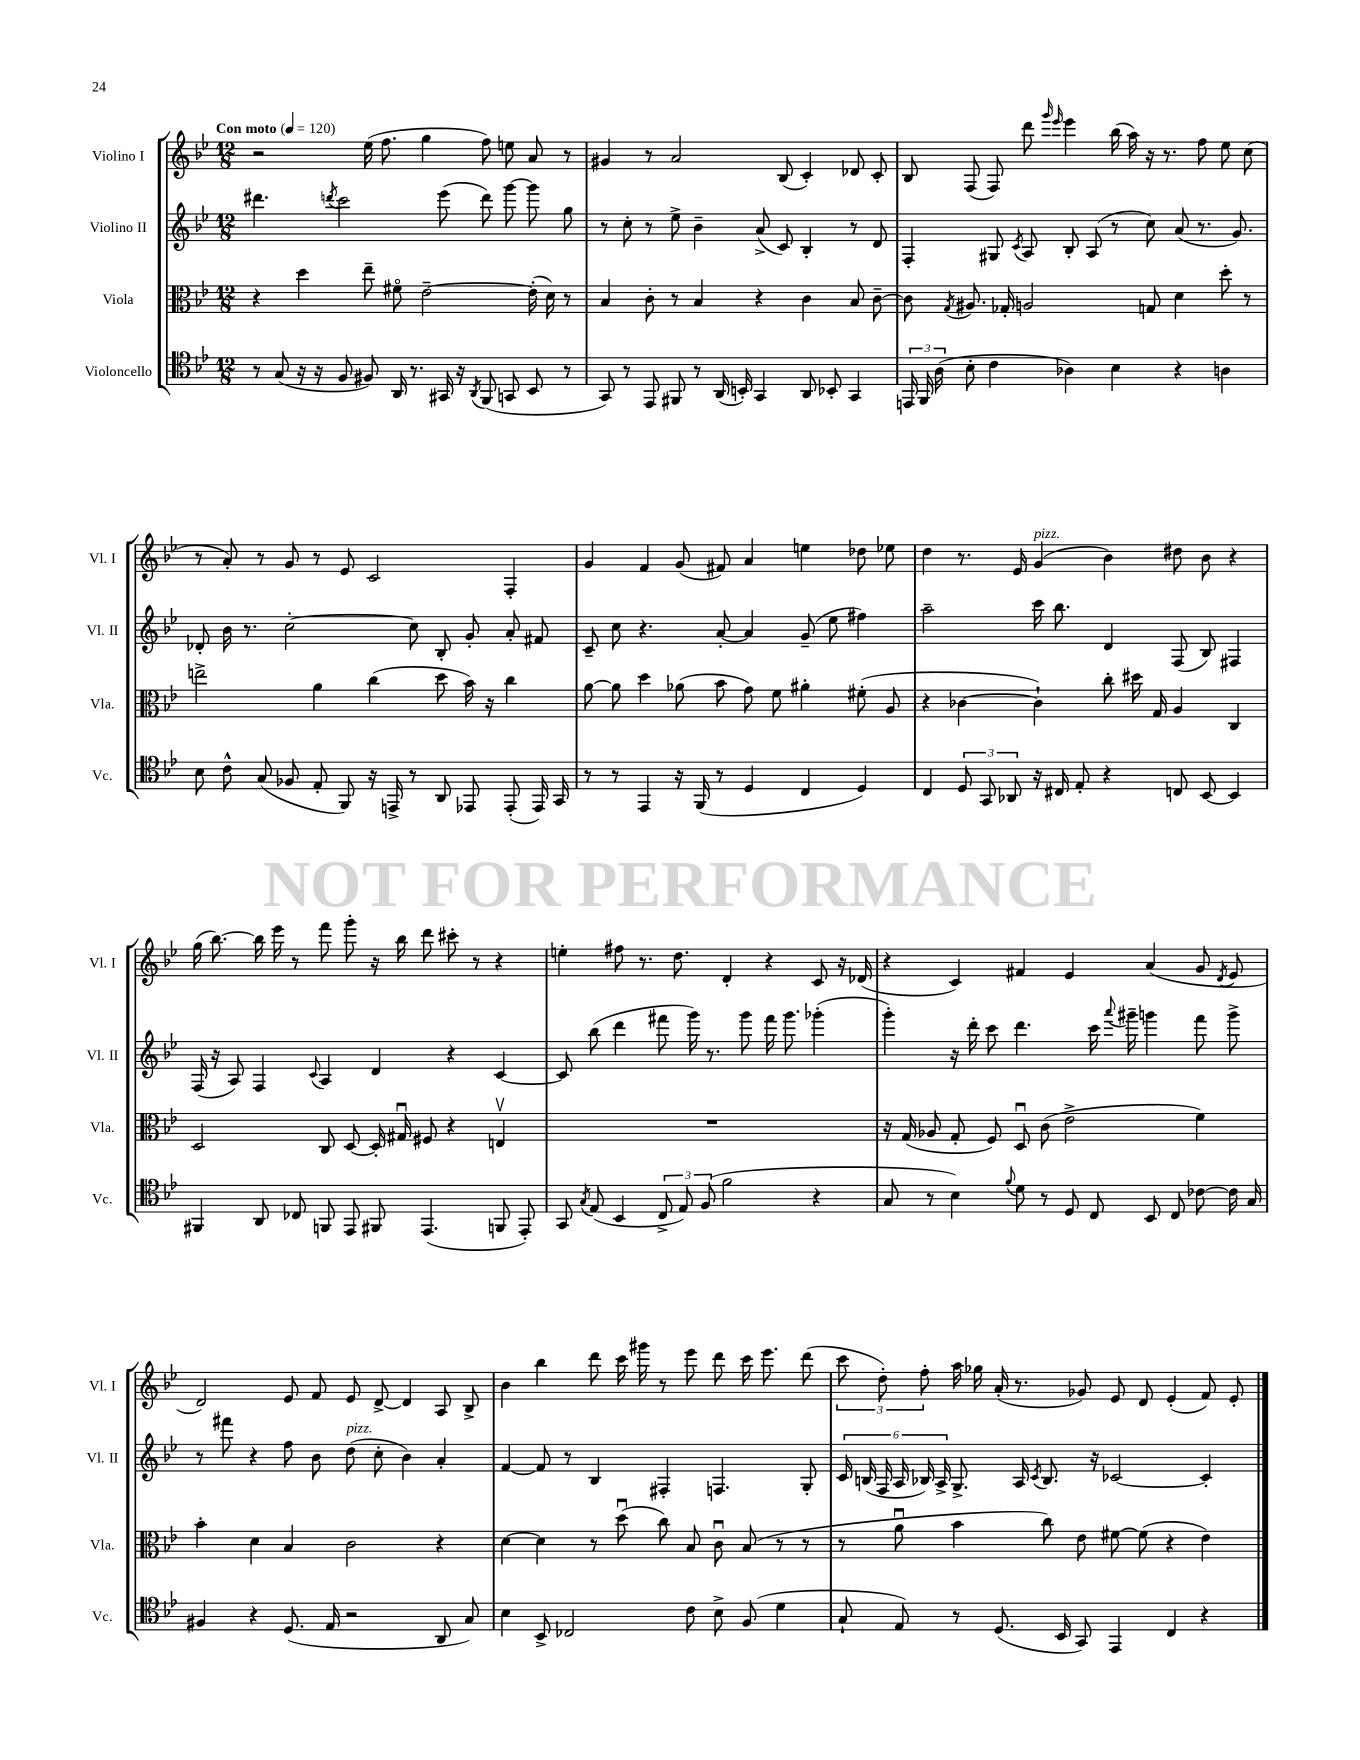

**kern	**kern	**kern	**kern
*part4	*part3	*part2	*part1
*staff4	*staff3	*staff2	*staff1
*I"Violoncello	*I"Viola	*I"Violino II	*I"Violino I
*I'Vc.	*I'Vla.	*I'Vl. II	*I'Vl. I
*clefC4	*clefC3	*clefG2	*clefG2
*k[b-e-]	*k[b-e-]	*k[b-e-]	*k[b-e-]
*M12/8	*M12/8	*M12/8	*M12/8
*MM120	*MM120	*MM120	*MM120
=1	=1	=1	=1
!	!	!	!LO:TX:a:B:t=Con moto
8r	4r	4.ddd#X\	2r
(8G/	.	.	.
16r	4dd\	.	.
16r	.	.	.
.	.	8qdddn/	.
8F/	.	2ccc\	.
8F#X/)	8ee-~\	.	(16ee-\
.	.	.	8.ff\
16AA/	8f#X\	.	.
8.r	.	.	.
.	[2e-~\	.	4gg\
16GG#X/	.	(8eee-\	.
16r	.	.	.
8qAA/	.	.	.
(8FF/	.	8ddd\)	8ff\)
8GGn/	.	[8ggg\	8een\
8BB-/	(16e-'\]	8ggg\]	8a/
.	16d\)	.	.
8r	8r	8gg\	8r
=2	=2	=2	=2
8GG/)	4B-/	8r	4g#X/
8r	.	8cc'\	.
8EE-/	8c'\	8r	8r
8FF#X/	8r	8ee-^\	2a/
8r	4B-/	4b-~\	.
(16AA/	.	.	.
16BBn'/)	.	.	.
4GG/	4r	(8a^/	.
.	.	8c/)	(8B-/
8AA/	4c\	4B-'/	4c'/)
8BB-X'/	.	.	.
4GG/	8B-/	8r	8d-X/
.	[8c~\	8d/	8c'/
=3	=3	=3	=3
24EEn/	8c\]	4F'/	8B-/
24FF/	.	.	.
(24A\	.	.	.
.	8qG/	.	.
8B-'\	8.A#X/	.	(8F/
4c\	.	8G#X/	8F/)
.	16G-X'/	.	.
.	.	8qc/	.
.	2An/	8A/	8ddd\
.	.	.	16qqggg/
.	.	.	16qqeee-/
4A-X\)	.	8B-'/	4eee-\
.	.	(8A/	.
4B-\	.	8r	(16bb-\
.	.	.	16aa\)
.	8Gn/	8cc\)	16r
.	.	.	8.r
4r	4d\	(8a/	.
.	.	8.r	8ff\
4An\	8dd'\	.	8ee-\
.	.	8.g/)	.
.	8r	.	(8cc\
!!LO:LB:g=z
=4	=4	=4	=4
8B-\	2een^\	8d-X'/	8r
8c^^\	.	16b-\	8a'/)
.	.	8.r	.
(8G/	.	.	8r
8F-X/	.	[2cc'\	8g/
8E-'/	4a\	.	8r
8FF/)	.	.	8e-/
16r	(4cc\	.	2c/
16EEn^/	.	.	.
8r	.	8cc\]	.
8AA/	8dd\	8B-'/	.
8EE-X/	16b-\)	8g'/	.
.	16r	.	.
(8EE-'/	4cc\	8a'/	4F'/
16EE-/)	.	8f#X/	.
16GG/	.	.	.
=5	=5	=5	=5
8r	[8a\	8c~/	4g/
8r	8a\]	8cc\	.
4EE-/	4dd\	4.r	4f/
16r	(8a-X\	.	(8g/
(16FF/	.	.	.
8r	8b-\	[8a'/	8f#X/)
4D/	8g\)	4a/]	4a/
.	8f\	.	.
4C/	4a#X'\	(8g~/	4een\
.	.	8ee-\	.
4D/)	(8f#X'\	4ff#X\)	8dd-X\
.	8A/	.	8ee-X\
=6	=6	=6	=6
4C/	4r	2aa~\	4dd\
12D/	[4c-X\	.	8.r
12GG/	.	.	.
12AA-X/	.	.	.
.	.	.	16e-/
!	!	!	!LO:TX:a:i:t=pizz.
16r	4c-`\])	16ccc\	(4g/
16C#X/	.	8.bb-\	.
8E-'/	.	.	.
4r	8cc'\	4d/	4b-\)
.	16dd#X\	.	.
.	16G/	.	.
8Cn/	4A/	(8F/	8dd#X\
[8BB-/	.	8B-/)	8b-\
4BB-/]	4C/	4F#X/	4r
!!LO:LB:g=z
=7	=7	=7	=7
4FF#X/	2D/	(16F/	(16gg\
.	.	16r	[8.bb-\)
.	.	8A/)	.
8AA/	.	4F/	16bb-\]
.	.	.	16eee-\
8C-X/	.	.	8r
.	.	8qqc/	.
8FFn/	8C/	4A/	8fff\
8EE-/	[8D/	.	8ggg'\
8FF#X/	16D'/]	4d/	16r
.	16G#Xu/	.	16bb-\
(4.EE-/	8F#X/	.	8ddd\
.	4r	4r	8ccc#X'\
.	.	.	8r
8FFn/	4Env/	[4c/	4r
8EE-'/)	.	.	.
=8	=8	=8	=8
8GG/	1.r	8c/]	4een'\
8qG/	.	.	.
(8E-/	.	(8bb-\	.
4BB-/	.	4ddd\	8ff#X\
.	.	.	8.r
12C^/	.	8fff#X\	.
.	.	.	8.dd\
12E-/)	.	.	.
.	.	16ggg\)	.
(12F/	.	.	.
.	.	8.r	.
2f\	.	.	4d'/
.	.	8ggg\	.
.	.	16fff#\	4r
.	.	8.ggg\	.
4r	.	(4ggg-X'\	8c/
.	.	.	16r
.	.	.	(16d-X/
=9	=9	=9	=9
8G/	16r	4ggg'\)	4r
.	(16G/	.	.
8r	8A-X/	.	.
4B-\)	8G'/	16r	4c/)
.	.	16ddd'\	.
.	8F/)	8ccc\	.
8qqf/	.	.	.
8d\	8Du/	4.ddd\	4f#X/
8r	(8c\	.	.
8D/	2e-^\	.	4e-/
8C/	.	16ccc\	.
.	.	8qqaaa/	.
.	.	16ggg#X~\	.
8BB-/	.	4gggn\	(4a/
8C/	.	.	.
[8c-X\	4f\)	8fff\	8g/
.	.	.	8qd/
16c-\]	.	8ggg^\	8e-/
16G/	.	.	.
!!LO:LB:g=z
=10	=10	=10	=10
4F#X/	4b-'\	8r	2d/)
.	.	8fff#X\	.
4r	4d\	4r	.
(8.D/	4B-/	8ff\	8e-/
.	.	8b-\	8f/
16E-/	.	.	.
!	!	!LO:TX:a:i:t=pizz.	!
2r	2c\	(8dd\	8e-/
.	.	8cc'\	[8d^/
.	.	4b-\)	4d/]
8AA/	4r	4a'/	8A/
8G/)	.	.	8B-^/
=11	=11	=11	=11
4B-\	[4d\	[4f/	4b-\
8BB-^/	4d\]	8f/]	4bb-\
2C-X/	.	8r	.
.	8r	4B-/	8ddd\
.	(8ddu\	.	16ccc\
.	.	.	16ggg#X\
.	8cc\)	4F#X'/	8r
8c\	8B-/	.	8eee-\
8B-^\	8cu\	4.Fn/	8ddd\
(8F/	(8B-/	.	16ccc\
.	.	.	8.eee-\
4d\	8r	.	.
.	8r	8G'/	(8ddd\
=12	=12	=12	=12
8G`/	8r	24c/	12ccc\
.	.	(24Bn/	.
.	.	24F/	12dd'\)
8E-/)	8au\	24A/	.
.	.	24B-X/)	12ff'\
.	.	24A^/	.
8r	4b-\	8.G^/	16aa\
.	.	.	16gg-X\
(8.D/	.	.	(16a'/
.	.	16A/	8.r
.	.	8qc/	.
.	8cc\)	8.B-/	.
16BB-/	.	.	.
8GG/)	8e-\	.	8g-X/)
.	.	16r	.
4EE-/	[8f#X\	[2c-X/	8e-/
.	(8f#\]	.	8d/
4C/	4r	.	(4e-'/
4r	4e-\)	4c-'/]	8f/)
.	.	.	8e-'/
==	==	==	==
*-	*-	*-	*-
